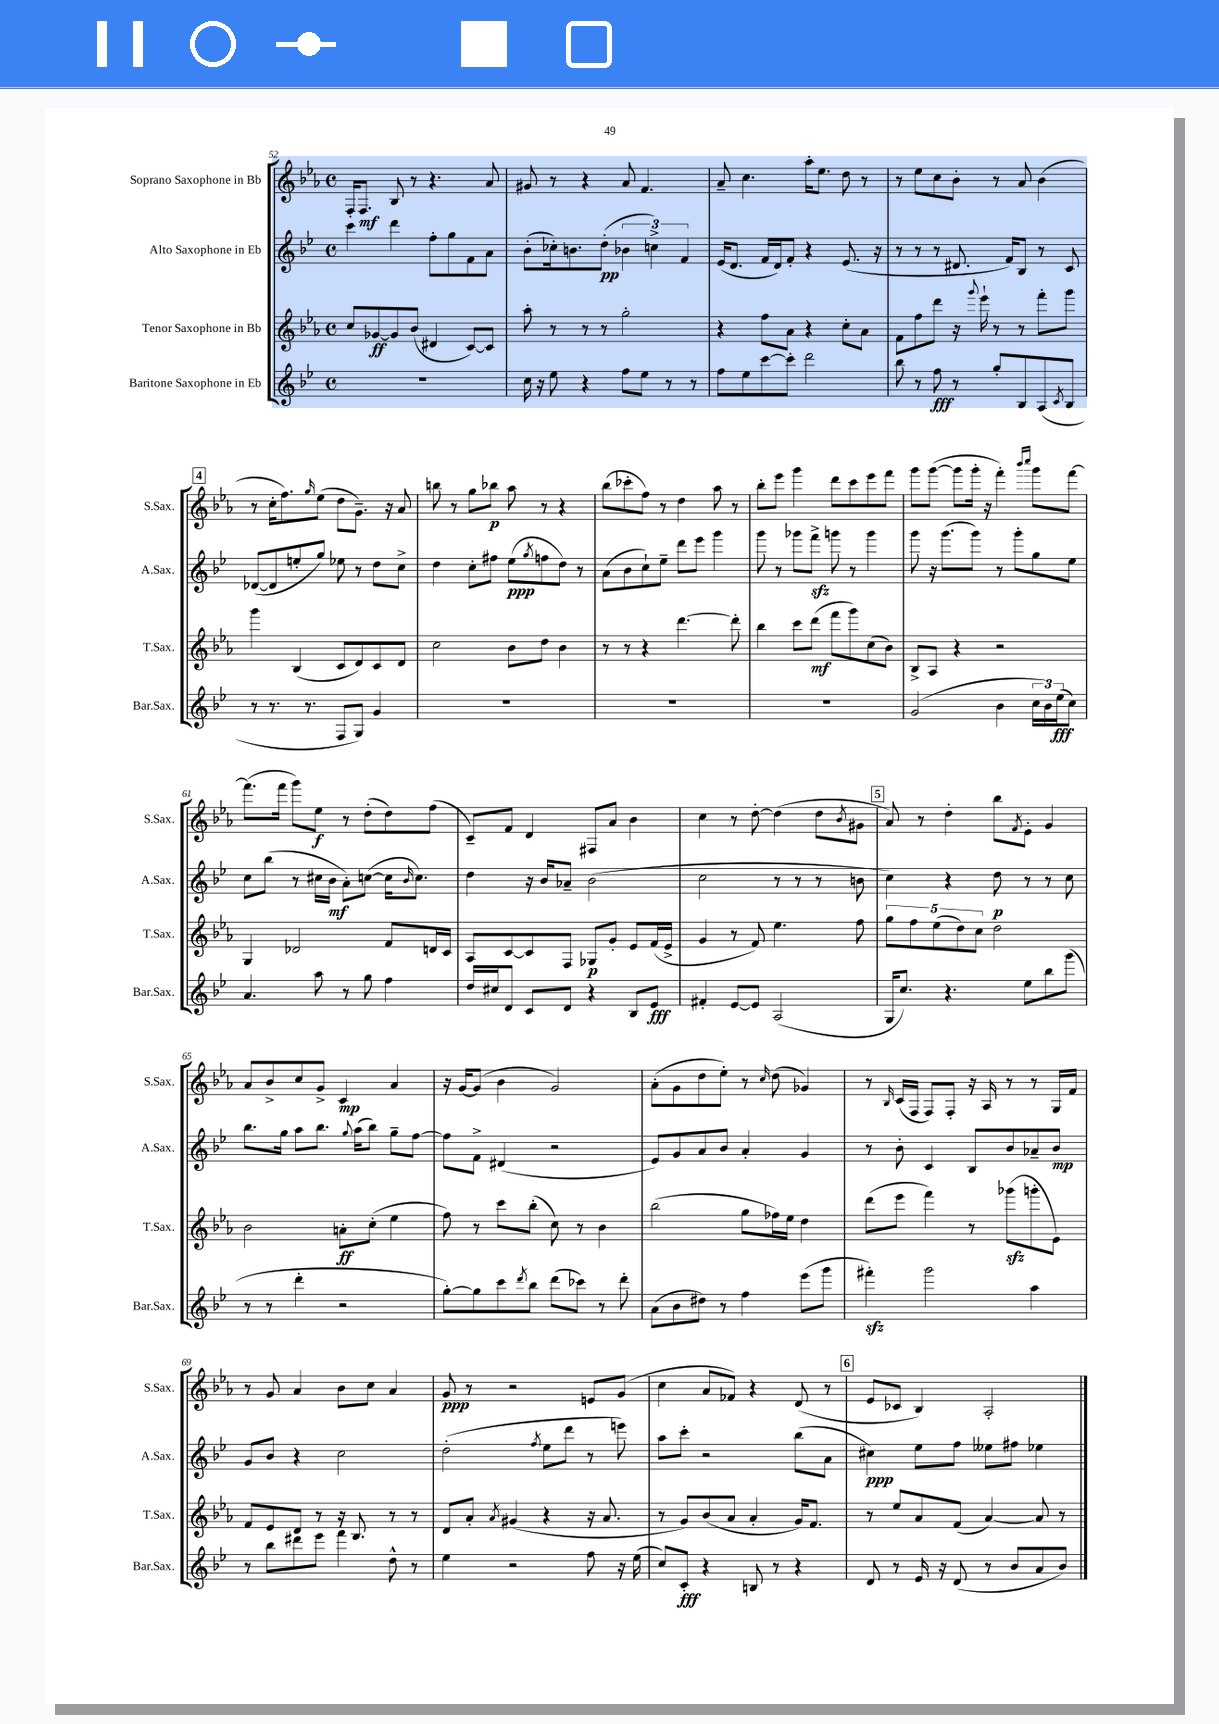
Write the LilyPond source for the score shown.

<<
\new StaffGroup <<
\new Staff = "s0" \with { instrumentName = "Soprano Saxophone in Bb" shortInstrumentName = "S.Sax." } {
    \clef treble \key ees \major \defaultTimeSignature \time 4/4
    f16-. f8.\mf bes8 r8 r4. aes'8 |
    gis'8 r8 r4 aes'8 f'4. |
    aes'8-- c''4. aes''16-. ees''8. d''8 r8 |
    r8 ees''8 c''8 bes'8-. r8 aes'8 bes'4( |
    \mark \markup { \box "4" } r8 c''16-. f''8.) \grace { g''16 } ees''8( d''8 g'8.--) r16 aes'8 |
    b''8 r8 g''8 bes''8\p aes''8 r8 r4 |
    bes''8( ces'''8-. f''8) r8 d''4 aes''8 r8 |
    bes''8-. ees'''8 g'''4 d'''8 c'''8 ees'''8 f'''8 |
    g'''8 g'''8~( g'''8 g'''16-. r16 f'''4-.) \grace { bes'''16 c''''16 } g'''8 f'''8~ |
    f'''8.( f'''16 g'''8) ees''8\f r8 d''8-.( d''8) f''8( |
    c'8--) f'8 d'4 fis8 aes'8 bes'4 |
    c''4 r8 d''8~-. d''4( d''8 \acciaccatura { bes'8 } gis'8 |
    \mark \markup { \box "5" } aes'8) r8 d''4-. bes''8 \acciaccatura { f'8 } ees'8-. g'4 |
    aes'8 bes'8-> c''8 g'8-> c'4\mp aes'4 |
    r16 g'16~ g'8( bes'4 g'2) |
    aes'8-.( g'8 d''8 ees''8-.) r8 \grace { c''16 } d''8( ges'4) |
    r8 \grace { bes16 } c'16( f16 f8) f8-. r16 aes16 r8 r8 g16 f'16 |
    r8 g'8 aes'4 bes'8 c''8 aes'4 |
    g'8\ppp r8 r2 e'8 g'8( |
    c''4 aes'8 fes'8) r4 d'8( r8 |
    \mark \markup { \box "6" } ees'8 ces'8 bes4) aes2-. \bar "|." |
}
\new Staff = "s1" \with { instrumentName = "Alto Saxophone in Eb" shortInstrumentName = "A.Sax." } {
    \clef treble \key bes \major \defaultTimeSignature \time 4/4
    c'''4 d'''4 f''8-. g''8 f'8 a'8 |
    bes'8-.( ces''16-.) b'8. d''8-.\pp( \tuplet 3/2 { bes'4 c''4->) f'4 } |
    ees'16( d'8. f'16 d'16) f'8-. r4 ees'8.( r16 |
    r8 r8 r8 dis'8. f'16) bes8 r8 c'8 |
    \mark \markup { \box "4" } des'8~( des'8 e''8-. g''8) ees''8 r8 d''8 c''8-> |
    d''4 c''8-. fis''8 ees''8\ppp( \acciaccatura { g''8 } f''8 d''8) r8 |
    a'8( bes'8 c''8-!) ees''8-- d'''8 ees'''8 g'''4 |
    g'''8 r8 ges'''8 f'''8->\sfz g'''8 r8 g'''4 |
    g'''8 r16 g'''8.( g'''8) r8 g'''8-. g''8 ees''8 |
    c''8 bes''8( r8 cis''16 bes'16\mf a'8-.) c''8~( c''16 \grace { bes'16 } c''8.) |
    d''4 r16 bes'16 aes'8-- bes'2( |
    c''2 r8 r8 r8 b'8 |
    \mark \markup { \box "5" } c''4) r4 d''8\p r8 r8 c''8 |
    bes''8. g''16 a''8 bes''8. \appoggiatura { g''8 } a''16( bes''8) g''8-- f''8~ |
    f''8 f'8-> dis'4( r2 |
    ees'8) g'8 a'8 bes'8 a'4-. g'4 |
    r8 bes'8-. c'4 bes8 bes'8 aes'8-- bes'8\mp |
    g'8 bes'8 r4 c''2 |
    d''2-.( \acciaccatura { f''8 } ees''8 d'''8 r8 e'''8) |
    a''8 c'''8-. r2 bes''8( a'8 |
    \mark \markup { \box "6" } cis''4\ppp) ees''8 f''8 eeses''8 fis''8 ees''4 \bar "|." |
}
\new Staff = "s2" \with { instrumentName = "Tenor Saxophone in Bb" shortInstrumentName = "T.Sax." } {
    \clef treble \key ees \major \defaultTimeSignature \time 4/4
    c''8 ges'8~\ff ges'8 bes'8( dis'4 c'8~) c'8 |
    aes''8-. r8 r8 r8 g''2-. |
    r4 f''8 aes'8 r4 c''8-. aes'8 |
    f'8 f''8 d'''8 r16 \appoggiatura { g'''8 } ees'''16-! r8 r8 f'''8-. g'''8 |
    \mark \markup { \box "4" } g'''4 bes4( c'8 d'8) c'8 d'8 |
    c''2 bes'8 d''8 bes'4 |
    r8 r8 r4 d'''4.~ d'''8-. |
    bes''4 c'''8 d'''8\mf( f'''8 g'''8) c''8( bes'8) |
    bes8-> aes8 r4 r2 |
    g4 des'2 f'8 d'16 c'16 |
    aes8 c'8~ c'8 f8 ges8\p g'8-. ees'8 f'16( ees'16-> |
    g'4 r8 f'8) ees''4. f''8 |
    \mark \markup { \box "5" } \tuplet 5/4 { g''8 f''8 ees''8( d''8) c''8 } d''2 |
    bes'2 a'8-.\ff c''8-.( ees''4 |
    f''8) r8 c'''8 bes''8-.( c''8) r8 bes'4 |
    bes''2( g''8 fes''16) ees''16 d''4 |
    d'''8( ees'''8 f'''4) r8 ges'''8\sfz( g'''8-. ees'8) |
    f'8 ees'8 d'8 r8 r16 bes8. r8 r8 |
    d'8 aes'8-. \acciaccatura { aes'8 } gis'4( r4 r16 aes'8. |
    r8 g'8) bes'8( aes'8 aes'4-. g'16) f'8. |
    \mark \markup { \box "6" } r8 ees''8 aes'8 f'8( aes'4~) aes'8 r8 \bar "|." |
}
\new Staff = "s3" \with { instrumentName = "Baritone Saxophone in Eb" shortInstrumentName = "Bar.Sax." } {
    \clef treble \key bes \major \defaultTimeSignature \time 4/4
    R1 |
    c''16 r16 ees''8 r4 f''8 ees''8 r8 r8 |
    f''8 ees''8 c'''8~ c'''8-. d'''2 |
    bes''8 r8 f''8\fff r8 g''8-. bes8 a8( \acciaccatura { c'8 } bes8 |
    \mark \markup { \box "4" } r8 r8. r8. f8 g8) g'4 |
    R1 |
    R1 |
    R1 |
    g'2( bes'4 \tuplet 3/2 { c''16 bes'16) ees''16\fff( } c''8) |
    a'4. a''8 r8 g''8 f''4 |
    d''16 cis''16 d'8 c'8 d'8 r4 bes8 ees'8\fff |
    fis'4-. ees'8~ ees'8 a2( |
    \mark \markup { \box "5" } g16 c''8.) r4. ees''8 bes''8 g'''8( |
    r8 r8 d'''4-. r2 |
    g''8~-.) g''8 c'''8 \acciaccatura { d'''8 } bes''8 d'''8( ces'''8) r8 d'''8-. |
    a'8( bes'8 dis''8) r8 f''4 ees'''8( g'''8 |
    fis'''4-.\sfz) g'''2 a''4 |
    r8 bes''8 dis'''8 ees'''8 f'''4 d''8-^ r8 |
    ees''4 r2 f''8 r16 ees''16( |
    c''8) c'8-.\fff r4 b8 r8 r4 |
    \mark \markup { \box "6" } d'8 r8 ees'16 r16 d'8( r8 bes'8 a'8 bes'8) \bar "|." |
}
>>
>>
\layout { \context { \Score currentBarNumber = #52 } }
